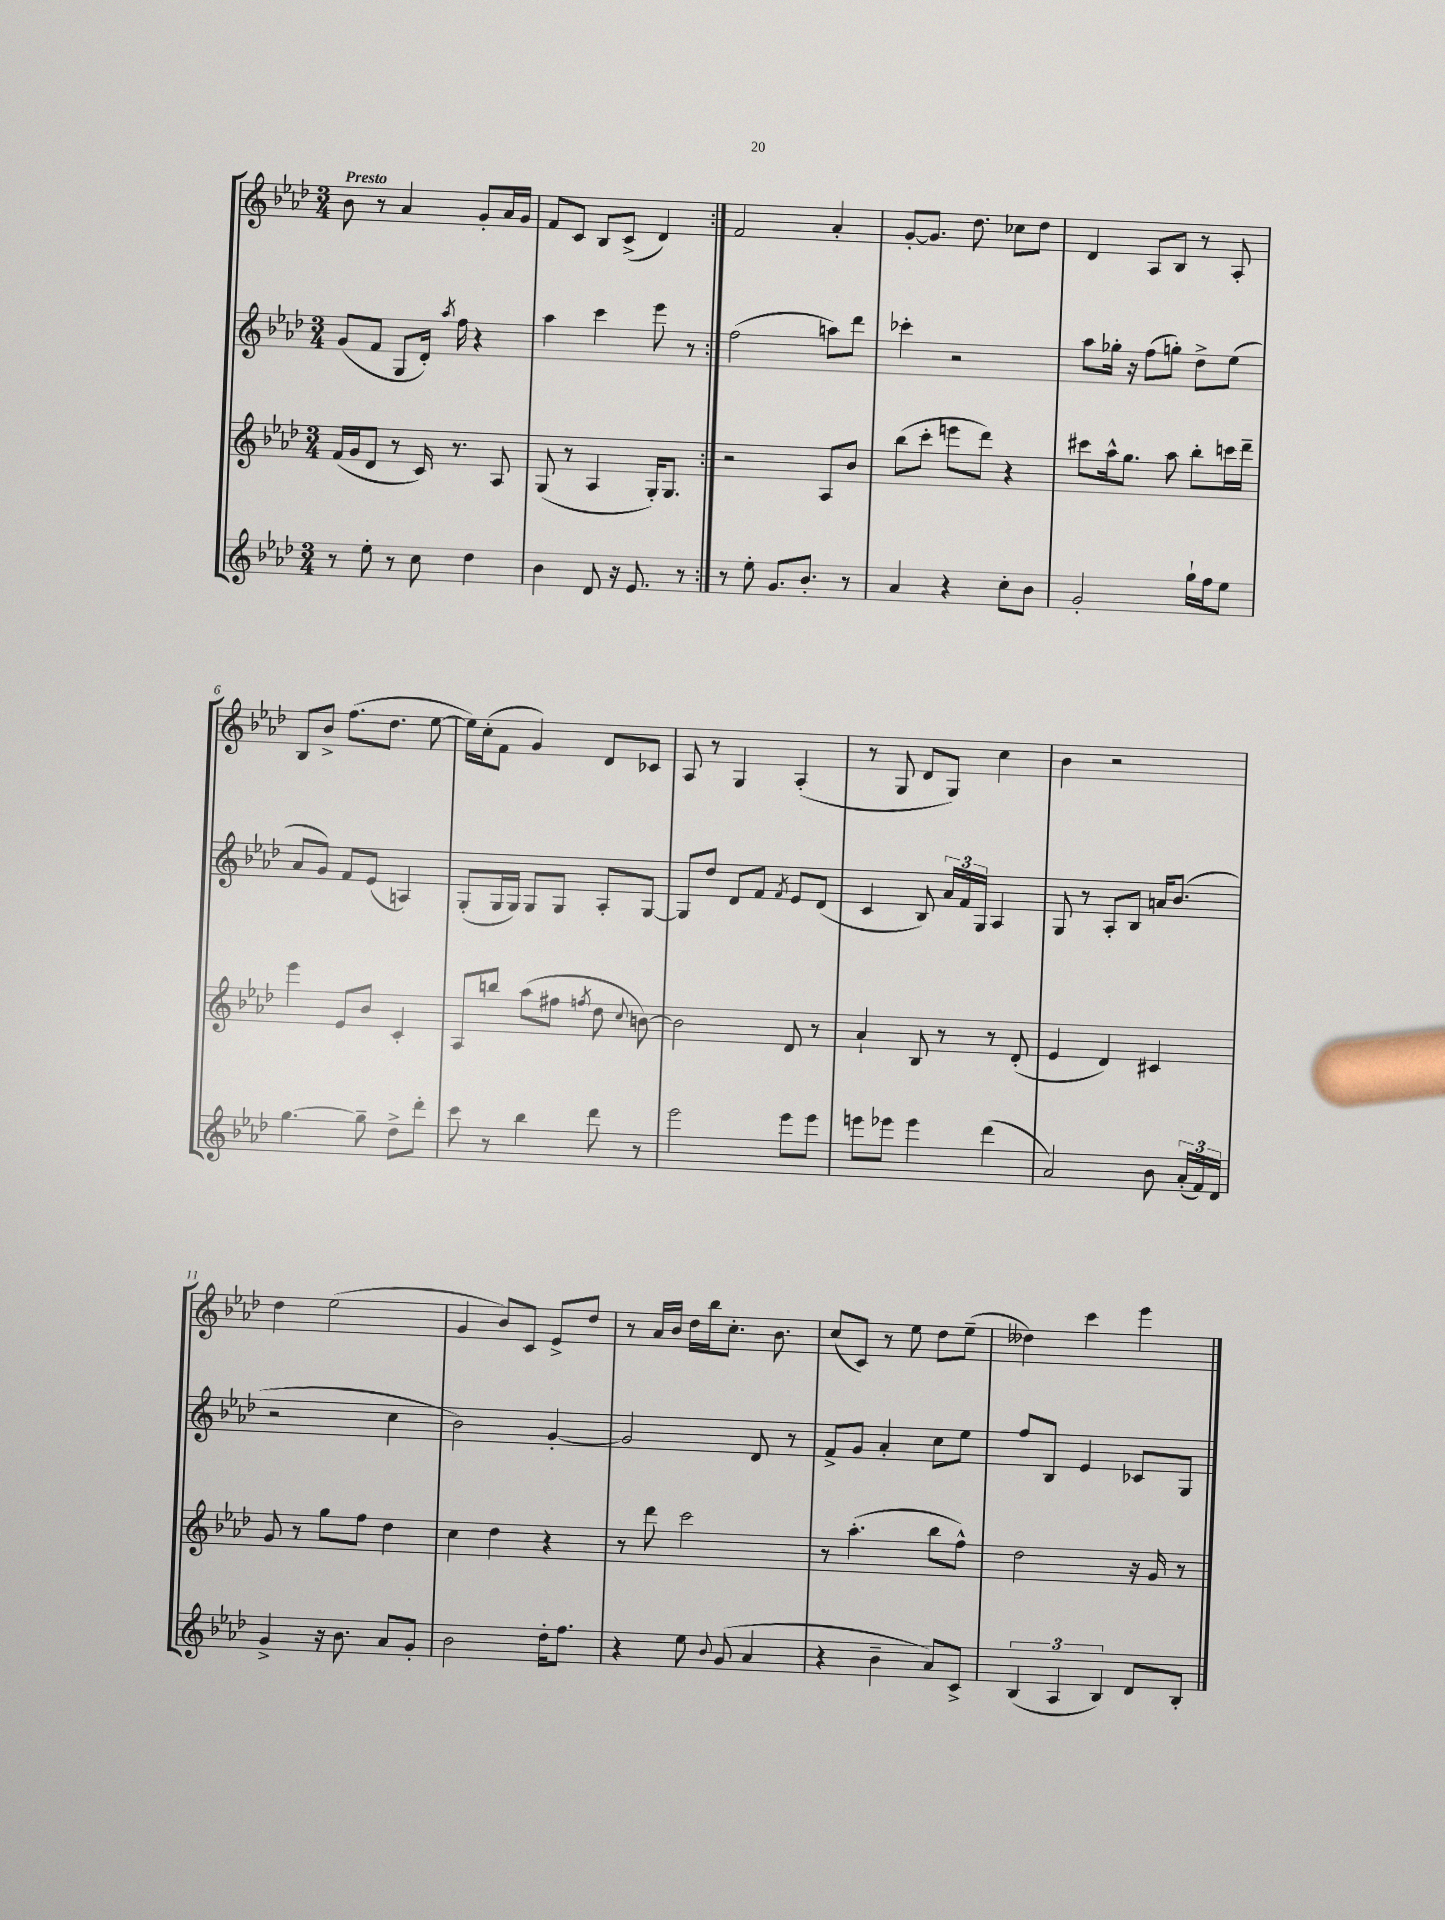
<<
\new StaffGroup <<
\new Staff = "s0" {
    \clef treble \key aes \major \numericTimeSignature \time 3/4 \tempo "Presto"
    \autoBeamOff \repeat volta 2 { bes'8 r8 aes'4 g'8[-. aes'16 g'16] |
    f'8[ c'8] bes8[ c'8]->( des'4) | }
    f'2 aes'4-. |
    g'8[~-. g'8.] des''8. ces''8[ des''8] |
    des'4 aes8[ bes8] r8 aes8-. |
    bes8[ bes'8]-> f''8.[( des''8.] ees''8~ |
    ees''16[) c''16-.( f'8] g'4) des'8[ ces'8] |
    aes8 r8 g4 aes4-.( |
    r8 g8 des'8[ g8]) c''4 |
    bes'4 r2 |
    des''4 ees''2( |
    g'4 bes'8[) c'8] ees'8[-> des''8] |
    r8 aes'16[ bes'16] des''16[ bes''16 c''8.]-. bes'8. |
    c''8[( c'8]) r8 ees''8 des''8[ ees''8]--( |
    deses''4) c'''4 ees'''4 \bar "|." |
}
\new Staff = "s1" {
    \clef treble \key aes \major \numericTimeSignature \time 3/4
    \autoBeamOff \repeat volta 2 { g'8[( f'8] g8[ des'16]-.) \acciaccatura { aes''8 } f''16 r4 |
    aes''4 c'''4 ees'''8 r8 | }
    f''2( a''8[) des'''8] |
    ces'''4-. r2 |
    aes''8[ ges''16]-. r16 f''8[( g''8]-.) des''8[-> ees''8]( |
    aes'8[ g'8]) f'8[ ees'8]( a4) |
    g8[-.( g16 g16]) g8[ g8] aes8[-. g8]~ |
    g8[ des''8] des'8[ f'8] \acciaccatura { f'8 } ees'8[ des'8]( |
    c'4 bes8) \tuplet 3/2 { aes'16[ f'16 g16] } aes4 |
    g8 r8 aes8[-. bes8] a'16[ bes'8.]( |
    r2 c''4 |
    bes'2) g'4~-. |
    g'2 des'8 r8 |
    f'8[-> g'8] aes'4-. c''8[ ees''8] |
    f''8[ bes8] ees'4 ces'8[ g8] \bar "|." |
}
\new Staff = "s2" {
    \clef treble \key aes \major \numericTimeSignature \time 3/4
    \autoBeamOff \repeat volta 2 { f'16[( g'16 des'8] r8 c'16) r8. aes8 |
    g8( r8 aes4 g16[-.) g8.] | }
    r2 aes8[ bes'8] |
    bes''8[( c'''8]-. e'''8[ des'''8]) r4 |
    cis'''8[ aes''16-^ g''8.] aes''8 bes''8[-. c'''16 des'''16]-- |
    ees'''4 ees'8[ bes'8] c'4-. |
    aes8[ b''8] aes''8[( fis''8] \acciaccatura { f''8 } des''8 \appoggiatura { c''8 } b'8~) |
    b'2 des'8 r8 |
    aes'4-! bes8 r8 r8 des'8-.( |
    ees'4 des'4) cis'4 |
    g'8 r8 g''8[ f''8] des''4 |
    c''4 des''4 r4 |
    r8 des'''8 c'''2 |
    r8 aes''4.-.( bes''8[ f''8]-^) |
    des''2 r16 g'16 r8 \bar "|." |
}
\new Staff = "s3" {
    \clef treble \key aes \major \numericTimeSignature \time 3/4
    \autoBeamOff \repeat volta 2 { r8 ees''8-. r8 c''8 des''4 |
    bes'4 des'8 r16 ees'8. r8 | }
    r8 ees''8-. g'8.[ bes'8.]-. r8 |
    aes'4 r4 c''8[-. bes'8] |
    g'2-. g''16[-! f''16 ees''8] |
    g''4.~ g''8-- des''8[-> des'''8]-. |
    c'''8 r8 bes''4 des'''8 r8 |
    ees'''2 ees'''8[ ees'''8] |
    e'''8[ ees'''8] ees'''4 des'''4( |
    aes'2) bes'8 \tuplet 3/2 { aes'16[-.( f'16) des'16] } |
    g'4-> r16 bes'8. aes'8[ g'8]-. |
    bes'2 des''16[-. f''8.] |
    r4 ees''8 \appoggiatura { bes'8 } g'8( aes'4 |
    r4 bes'4-- aes'8[) c'8]-> |
    \tuplet 3/2 { bes4( aes4 bes4) } des'8[ bes8]-. \bar "|." |
}
>>
>>
